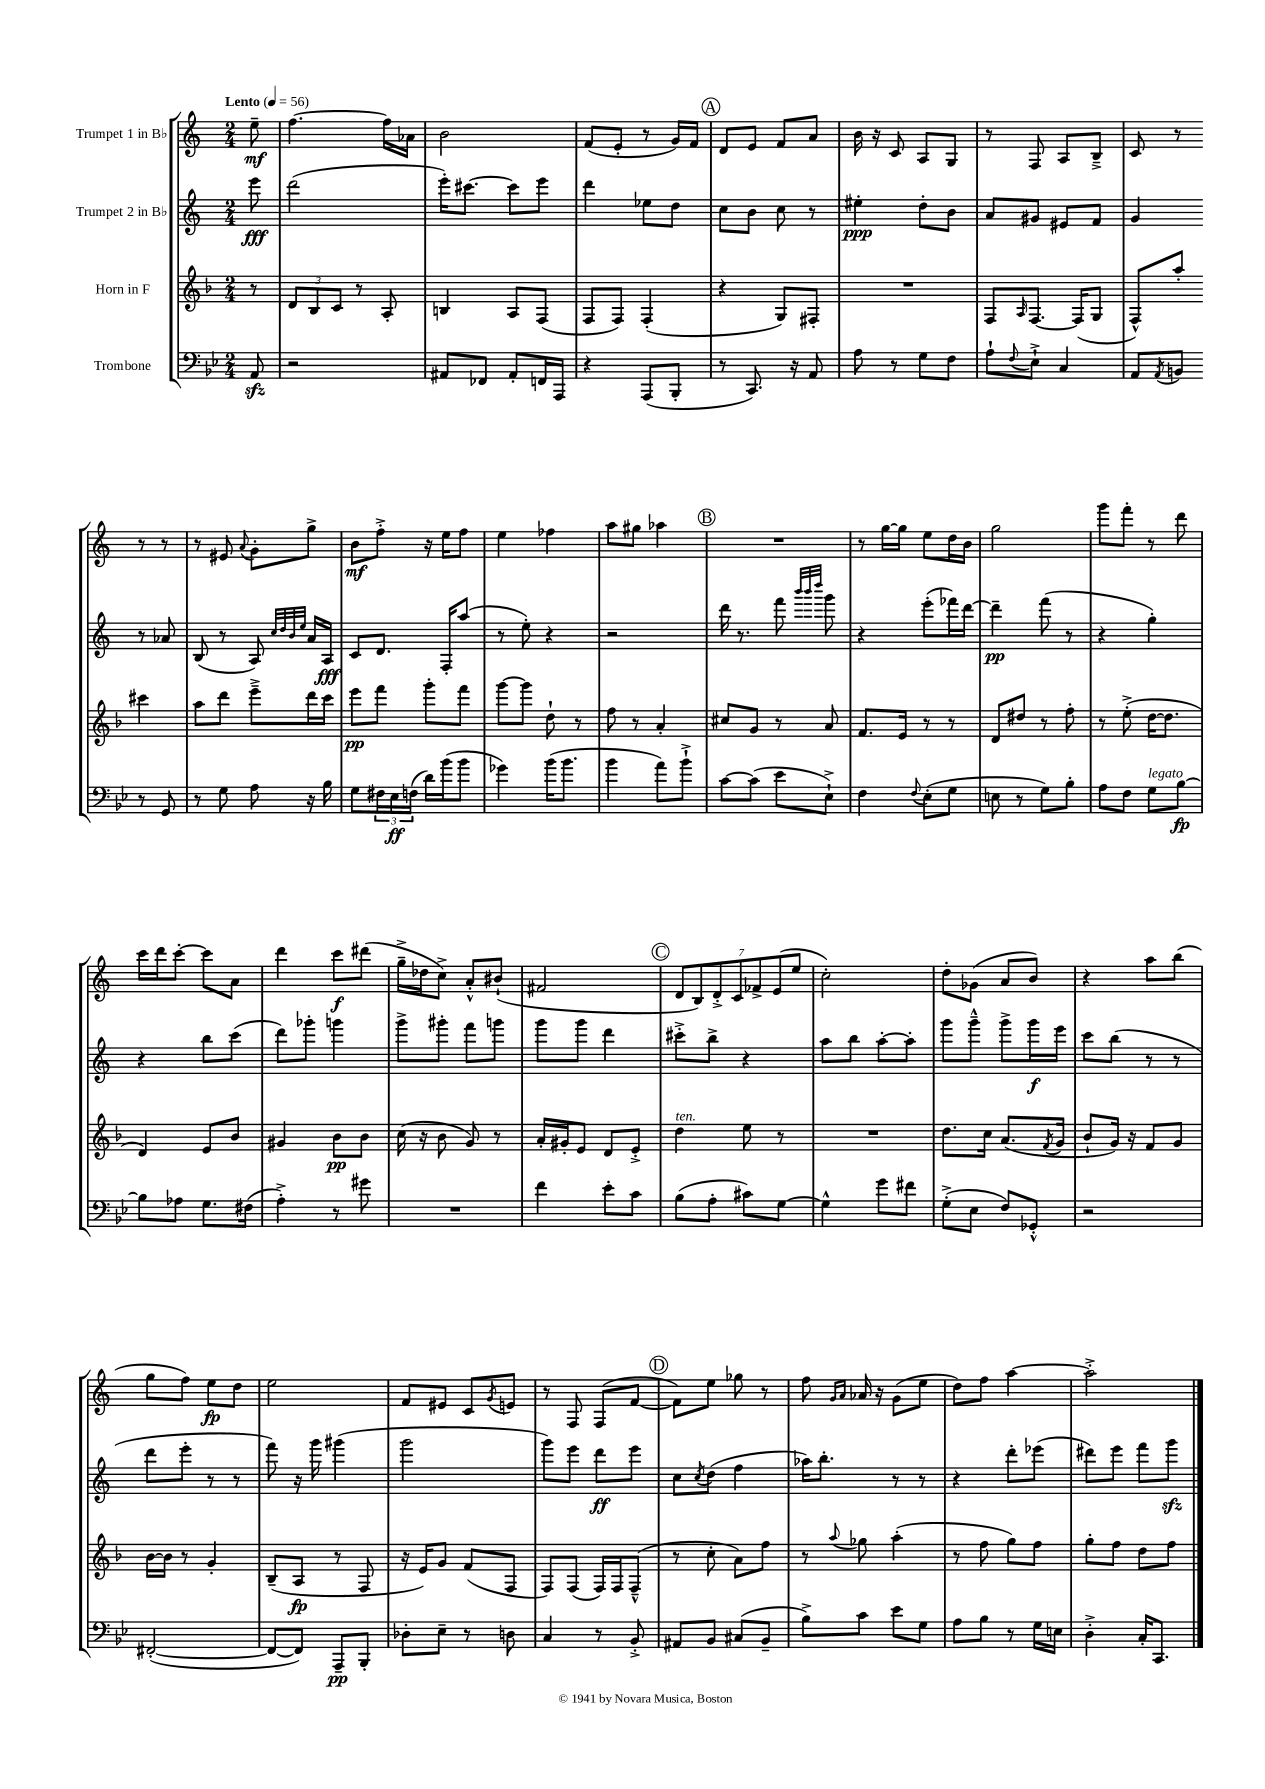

**kern	**kern	**kern	**kern
*staff4	*staff3	*staff2	*staff1
*clefF4	*clefG2	*clefG2	*clefG2
*k[b-e-]	*k[b-]	*k[]	*k[]
*M2/4	*M2/4	*M2/4	*M2/4
*MM56	*MM56	*MM56	*MM56
8AA/	8r	8eee\	8ee~\
=	=	=	=
2r	12d/L	(2ddd\	[4.ff\
.	12B-/	.	.
.	12c/J	.	.
.	8r	.	.
.	8A'/	.	16ff\]LL
.	.	.	16a-\JJ
=	=	=	=
8AA#/L	4B/	16eee'\LK)	2b\
.	.	[8.ccc#\J	.
8FF-/J	.	.	.
8AA#'/L	8A/L	8ccc#\]L	.
16FF/L	(8F/J	8eee\J	.
16AAA/JJ	.	.	.
=	=	=	=
4r	8F/L	4ddd\	(8f/L
.	8F/J)	.	8e'/J
(8AAA/L	(4F'/	8ee-\L	8r
8BBB-'/J	.	8dd\J	16g/LL)
.	.	.	16f/JJ
=	=	=	=
8r	4r	8cc\L	8d/L
8.CC/)	.	8b\J	8e/J
.	8G/L)	8cc\	8f/L
16r	.	.	.
8AA/	8F#'/J	8r	8a/J
=	=	=	=
8A\	2r	4ee#'\	16b\
.	.	.	16r
8r	.	.	8c/
8G\L	.	8dd'\L	8A/L
8F\J	.	8b\J	8G/J
=	=	=	=
8A`\L	8F/L	8a/L	8r
8qqF/	16qqA/	.	.
8E-`^\J	[8.F/J	8g#/J	8F/
4C/	.	8e#/L	8A/L
.	(16F/]LK	.	.
.	8G/J	8f/J	8B~^/J
=	=	=	=
8AA/L	8F^^/L)	4g/	8c/
8qAA/	.	.	.
8BB/J	8aa'/J	.	8r
8r	4ccc#\	8r	8r
8GG/	.	8a-/	8r
=	=	=	=
8r	8aa\L	(8B/	8r
8G\	8ddd\J	8r	8e#/
.	.	.	8qqa/
8A\	8eee~^\L	8A/)	8g'\L
.	.	32qqcc/LLL	.
.	.	32qqdd/	.
.	.	32qqb/	.
.	.	32qqee/JJJ	.
16r	16ddd\L	16a/LL	8gg^\J
16B-\	16ccc\JJ	16A/JJ	.
=	=	=	=
8G\L	8eee\L	8c/L	8b\L
24F#\L	8fff\J	8.d/J	8ff'^\J
24E-\	.	.	.
(24F\JJ	.	.	.
16d\LL)	8ggg'\L	.	16r
(16b-\J	.	16F'/LK	16ee\LK
8b-\J	8fff\J	(8aa/J	8ff\J
=	=	=	=
4g-\)	[8ggg\L	8r	4ee\
.	8ggg\]J	8ee'\)	.
(16b-\LK	8dd`\	4r	4ff-\
8.b-\J	.	.	.
.	8r	.	.
=	=	=	=
4b-\	8ff\	2r	8aa\L
.	8r	.	8gg#\J
8a\L)	4a'/	.	4aa-\
8b-`^\J	.	.	.
=	=	=	=
[8c\L	8cc#/L	16ddd\	2r
.	.	8.r	.
(8c\]J	8g/J	.	.
8e-\L	8r	8fff\	.
.	.	32qqbbb/LLL	.
.	.	32qqbbb/	.
.	.	32qqdddd/JJJ	.
8E-`^\J)	8a/	8ggg\	.
=	=	=	=
4F\	8.f/L	4r	8r
.	.	.	[16gg\LL
.	16e/Jk	.	16gg\]JJ
8qqF/	.	.	.
(8E-'\L	8r	(8eee'\L	8ee\L
8G\J	8r	16fff-\L)	16dd\L
.	.	[16ddd\JJ	16b\JJ
=	=	=	=
8E\	8d/L	4ddd~\]	2gg\
8r	8dd#/J	.	.
8G\L)	8r	(8fff\	.
8B-'\J	8ff'\	8r	.
=	=	=	=
8A\L	8r	4r	8ggg\L
8F\J	(8ee'^\	.	8fff'\J
8G\L	[16dd\LK	4gg'\)	8r
.	8.dd\]J	.	.
[8B-\J	.	.	8ddd\
=	=	=	=
8B-\]L	4d/)	4r	16ccc\LL
.	.	.	16ddd\J
8A-\J	.	.	[8ccc'\J
8.G\L	8e/L	8bb\L	8ccc\]L
.	8b-/J	(8ccc\J	8a\J
(16F#\Jk	.	.	.
=	=	=	=
4A'^\)	4g#/	8ddd\L)	4ddd\
.	.	8ggg-'\J	.
8r	8b-\L	4ggg\	8ccc\L
8g#\	8b-\J	.	(8ddd#\J
=	=	=	=
2r	(16cc\	8ggg^\L	16gg~^\LL
.	16r	.	16dd-\J
.	8b-\	8ggg#'\J	8cc^\J)
.	8g/)	8fff\L	8a'^^/L
.	8r	8ggg\J	(8b#`/J
=	=	=	=
4f\	16a'/LL	8ggg\L	2f#/
.	16g#'/J	.	.
.	8e/J	8ggg\J	.
8e-'\L	8d/L	4ddd\	.
8c\J	8e'^/J	.	.
=	=	=	=
(8B-\L	4dd\	8ccc#'^\L	14d/L
.	.	.	14B/)
8A'\J	.	8bb^\J	.
.	.	.	14d'^/
.	.	.	14c/
8c#\L)	8ee\	4r	.
.	.	.	14f-^/
.	.	.	(14e/
[8G\J	8r	.	.
.	.	.	14ee/J
=	=	=	=
4G^^\]	2r	8aa\L	2cc'\)
.	.	8bb\J	.
8g\L	.	[8aa'\L	.
8f#\J	.	8aa'\]J	.
=	=	=	=
(8G'^\L	8.dd\L	8ggg\L	8dd'\L
8E-\J	.	8ggg~^^\J	(8g-\J
.	16cc\Jk	.	.
8F/L)	(8.a/L	8ggg^\L	8a/L
8GG-'^^/J	.	16ggg\L	8b/J)
.	8qf/	.	.
.	16g/Jk	16eee\JJ	.
=	=	=	=
2r	8b-`/L	8ccc\L	4r
.	16g/Jk)	(8bb\J	.
.	16r	.	.
.	8f/L	8r	8aa\L
.	8g/J	8r	(8bb\J
=	=	=	=
([2FF#'/	[16b-\LL	8ddd\L	8gg\L
.	16b-\]JJ	.	.
.	8r	8eee'\J	8ff\J)
.	4g'/	8r	8ee\L
.	.	8r	8dd\J
=	=	=	=
8FF#/_L	(8B-~/L	8fff\)	2ee\
8FF#/]J)	8A/J	16r	.
.	.	16ggg\	.
8AAA~/L	8r	(4ggg#\	.
8BBB-'/J	8F/	.	.
=	=	=	=
8D-'\L	16r	2ggg\	8f/L
.	16e/LK)	.	.
8E-~\J	8g/J	.	8e#/J
8r	(8f/L	.	8c/L
.	.	.	8qg/
8D\	8F/J	.	8e/J
=	=	=	=
4C/	8F/L)	8ggg\L)	8r
.	(8F/J	8eee\J	8F/
8r	16F/LL)	8ddd\L	(8F/L
.	16F/J	.	.
8BB-'^/	(8F~^^/J	8eee\J	[8f/J
=	=	=	=
8AA#/L	8r	8cc\L	8f\]L)
.	.	8qcc/	.
8BB-/J	8cc'\	(8dd\J	8ee\J
(8C#/L	8a\L)	4ff\	8gg-\
8BB-~/J	8ff\J	.	8r
=	=	=	=
8B-^\L)	8r	16aa-\LK)	8ff\
.	.	8.bb'\J	.
.	.	.	16qqg/LL
.	8qqaa/	.	16qqa/JJ
8c\J	8gg-\	.	16a-/
.	.	.	16r
8e-\L	(4aa'\	8r	(8g\L
8G\J	.	8r	8ee\J
=	=	=	=
8A\L	8r	4r	8dd\L)
8B-\J	8ff\	.	8ff\J
8r	8gg\L)	8ddd'\L	[4aa\
16G\LL	8ff\J	(8eee-\J	.
16E\JJ	.	.	.
=	=	=	=
4D'^\	8gg'\L	8ddd#\L)	2aa'^\]
.	8ff\J	8eee\J	.
16C'/LK	8dd\L	8fff\L	.
8.CC/J	.	.	.
.	8ff\J	8ggg\J	.
==	==	==	==
*-	*-	*-	*-
